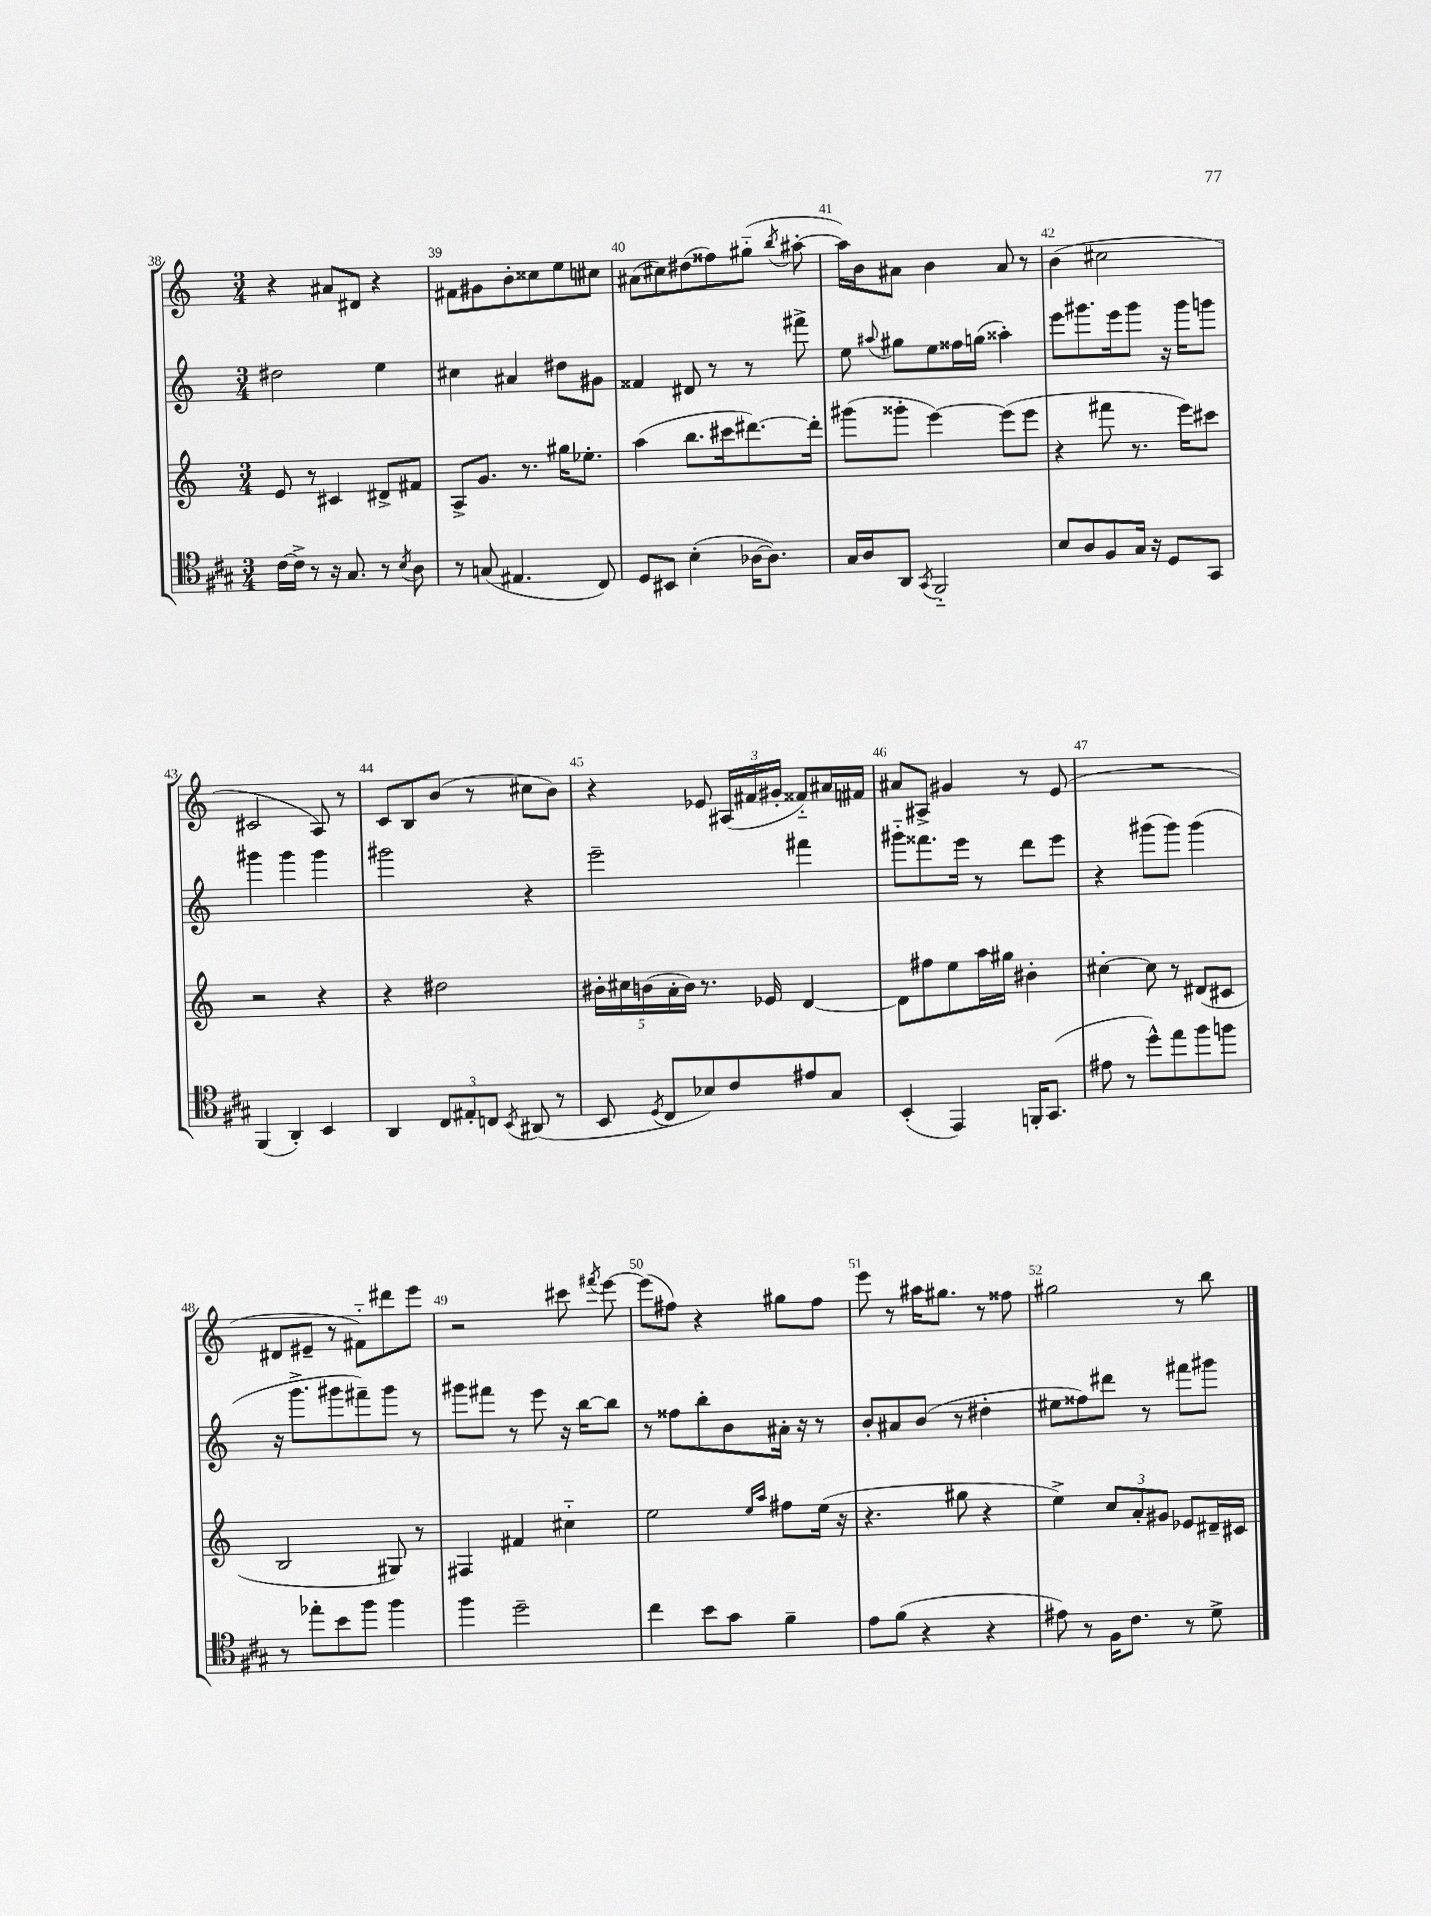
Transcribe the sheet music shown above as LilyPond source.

<<
\new StaffGroup <<
\new Staff = "s0" {
    \clef treble \key c \major \numericTimeSignature \time 3/4
    \autoBeamOff r4 ais'8[ dis'8] r4 |
    fis'8[ gis'8 b'8-. cisis''8 e''8 cis''8] |
    ais'8[( cis''8) dis''8( fisis''8) gis''8]-_( \acciaccatura { b''8 } ais''8~-. |
    ais''16[) b'16 ais'8] b'4 ais'8 r8 |
    b'4( cis''2 |
    cis'2 a8) r8 |
    c'8[ b8 b'8]( r8 cis''8[ b'8]) |
    r4 ees'8 \tuplet 3/2 { ais16[( fis'16 gis'16]-. } fisis'8[-_) ais'16 fis'16] |
    ais'8[ ais8]-> gis'4 r8 e'8( |
    R2. |
    dis'8[ eis'8]-- r8 fis'8[-_) dis'''8 e'''8] |
    r2 cis'''8 \acciaccatura { fis'''8 } e'''8~ |
    e'''8[( fis''8]) r4 gis''8[ fis''8] |
    e'''8 r8 ais''16[ gis''8.] r8 fisis''8 |
    gis''2 r8 b''8 \bar "|." |
}
\new Staff = "s1" {
    \clef treble \key c \major \numericTimeSignature \time 3/4
    \autoBeamOff dis''2 e''4 |
    cis''4 ais'4 dis''8[ gis'8] |
    fisis'4 dis'8 r8 r8 fis'''8-> |
    e''8 \appoggiatura { ais''8 } gis''8[ e''8 fisis''16 g''16]( aisis''4-.) |
    e'''8[ gis'''8. e'''16 gis'''8] r16 gis'''16[ g'''8] |
    gis'''4 gis'''4 gis'''4 |
    gis'''2 r4 |
    e'''2-- fis'''4 |
    gis'''8[-_ fisis'''8. e'''16] r8 d'''8[ e'''8] |
    r4 gis'''8[( gis'''8]) gis'''4( |
    r16 g'''8.[-> gis'''8 fis'''8--) gis'''8] r8 |
    gis'''8[ fis'''8] r8 e'''8 r16 b''16[~ b''8] |
    r8 fisis''8[ b''8-. b'8 ais'16]-. r16 r8 |
    b'8[-. ais'8 b'8]( r8 dis''4-. |
    eis''8[ fisis''8) dis'''8] r8 fis'''8[ gis'''8] \bar "|." |
}
\new Staff = "s2" {
    \clef treble \key c \major \numericTimeSignature \time 3/4
    \autoBeamOff e'8 r8 cis'4 dis'8[-> fis'8] |
    a8[-> g'8.] r8. gis''16[ ees''8.]-. |
    a''4( b''8.[ cis'''16 dis'''8.~) dis'''16]-. |
    gis'''8[( gisis'''8]-. e'''4~) e'''8[( e'''8] |
    r4 fis'''8 r8. e'''16[) cis'''8] |
    r2 r4 |
    r4 dis''2 |
    \tuplet 5/4 { bis'16[-. cis''16 b'16( a'16-. b'16]) } r8. ees'16 d'4~ |
    d'8[ fis''8 e''8 a''16 gis''16] bis'4-. |
    cis''4~-. cis''8 r8 dis'8[( cis'8] |
    b2 gis8) r8 |
    fis4 fis'4 cis''4-_ |
    e''2 \grace { e''16[ a''16] } fis''8[ e''16]( r16 |
    r4. gis''8 r4 |
    e''4->) \tuplet 3/2 { c''8[ a'8-. gis'8] } ees'8[ dis'16-- cis'16] \bar "|." |
}
\new Staff = "s3" {
    \clef tenor \key a \major \numericTimeSignature \time 3/4
    \autoBeamOff cis'16[~ cis'16]-> r8 r16 gis8. r8 \acciaccatura { b8 } a8 |
    r8 g8( eis4. cis8) |
    d8[ bis,8] b4-.( aes16[~ aes8.]) |
    gis16[ a16 a,8] \acciaccatura { gis,8 } fis,2-_ |
    b8[ a8 fis8 gis16] r16 d8[ gis,8] |
    fis,4( a,4-.) b,4 |
    a,4 \tuplet 3/2 { cis8[ eis8-. c8] } \acciaccatura { b,8 } ais,8( r8 |
    b,8 \acciaccatura { d8 } cis8[ bes8) cis'8 eis'8 gis8] |
    b,4-.( e,4) f,16[-. gis,8.]( |
    eis'8 r8 d''8[-^) e''8 fis''8 f''8] |
    r8 ees''8[-. b'8 fis''8] fis''4 |
    fis''4 d''2-- |
    cis''4 b'8[ gis'8] fis'4-- |
    e'8[ fis'8]( r4 r4 |
    eis'8) r8 fis16[ cis'8.] r8 d'8-> \bar "|." |
}
>>
>>
\layout { \context { \Score currentBarNumber = #38 \override BarNumber.break-visibility = ##(#f #t #t) barNumberVisibility = #all-bar-numbers-visible } }
